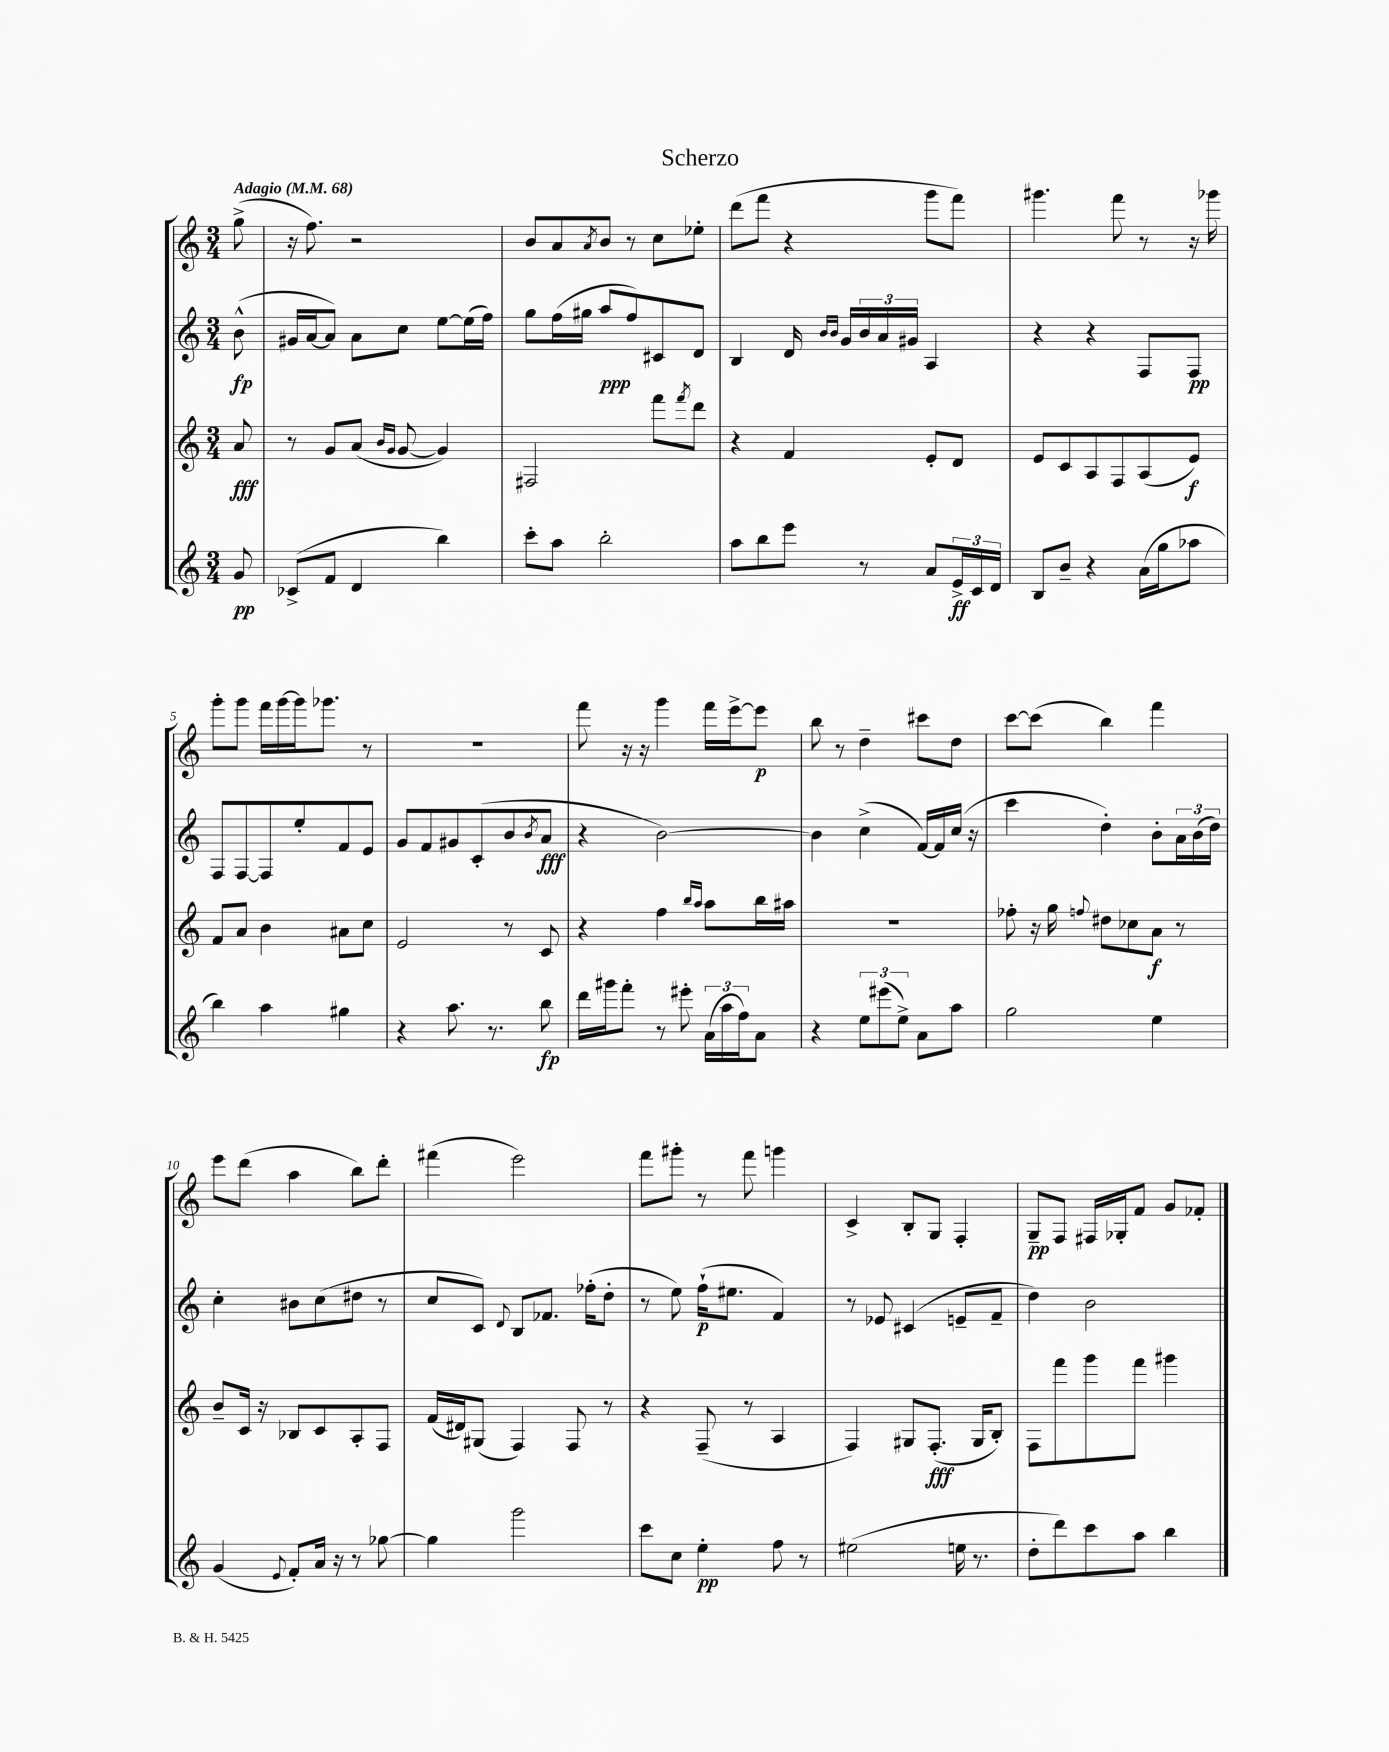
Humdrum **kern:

**kern	**kern	**kern	**kern
*staff4	*staff3	*staff2	*staff1
*clefG2	*clefG2	*clefG2	*clefG2
*k[]	*k[]	*k[]	*k[]
*M3/4	*M3/4	*M3/4	*M3/4
*MM68	*MM68	*MM68	*MM68
8g	8a	(8b^^	(8gg^
=	=	=	=
(8c-^	8r	16g#	16r
.	.	[16a	8.ff)
8f	8g	8a])	.
4d	(8a	8a	2r
.	16qqb	.	.
.	16qqg	.	.
.	[8g	8cc	.
4bb)	4g])	[8ee	.
.	.	(16ee]	.
.	.	16ff)	.
=	=	=	=
8ccc'	2F#	8gg	8b
8aa	.	(16ff	8a
.	.	16gg#	.
.	.	.	8qa
2bb'	.	8aa	8b
.	.	8ff)	8r
.	8fff	8c#	8cc
.	8qfff	.	.
.	8ddd	8d	8ee-'
=	=	=	=
8aa	4r	4B	(8ddd
8bb	.	.	8fff
8eee	4f	16d	4r
.	.	16qqb	.
.	.	16qqb	.
.	.	16g	.
8r	.	24b	.
.	.	24a	.
.	.	24g#	.
8a	8e'	4A	8ggg
24e^	8d	.	8fff)
24c	.	.	.
24d	.	.	.
=	=	=	=
8B	8e	4r	4.ggg#
8b~	8c	.	.
4r	8A	4r	.
.	8F	.	8fff
(16a	(8A	8F	8r
16gg	.	.	.
8aa-	8e)	8F	16r
.	.	.	16ggg-
=	=	=	=
4bb)	8f	8F	8ggg'
.	8a	[8F	8ggg
4aa	4b	8F]	16fff
.	.	.	[16ggg
.	.	8ee'	16ggg]
.	.	.	8.ggg-
4gg#	8a#	8f	.
.	8cc	8e	8r
=	=	=	=
4r	2e	8g	2.r
.	.	8f	.
8.aa	.	8g#	.
.	.	(8c'	.
8.r	.	.	.
.	8r	8b	.
.	.	8qb	.
8bb	8c	8a	.
=	=	=	=
16ddd	4r	4r	8fff
16ggg#	.	.	.
8fff'	.	.	16r
.	.	.	16r
8r	4ff	[2b)	4ggg
8eee#'	.	.	.
.	16qqbb	.	.
.	16qqaa	.	.
(24a	8aa	.	16fff
24aa	.	.	.
.	.	.	[16eee^
24ff)	.	.	.
8a	16bb	.	8eee]
.	16aa#	.	.
=	=	=	=
4r	2.r	4b]	8bb
.	.	.	8r
12ee	.	(4cc^	4dd~
(12eee#	.	.	.
12ee^)	.	.	.
8a	.	[16f)	8ccc#
.	.	16f]	.
8aa	.	(16cc	8dd
.	.	16r	.
=	=	=	=
2gg	8ff-'	4ccc	[8ccc
.	16r	.	(8ccc]
.	16gg	.	.
.	8qqff	.	.
.	8dd#	4dd')	4bb)
.	8cc-	.	.
4ee	8a	8b'	4fff
.	8r	24a	.
.	.	(24b	.
.	.	24dd)	.
=	=	=	=
(4g	8b~	4cc'	8eee
.	16c	.	(8ddd
.	16r	.	.
8qqe	.	.	.
8f')	8B-	8b#	4aa
16a	8c	(8cc	.
16r	.	.	.
8r	8A'	8dd#	8bb)
[8gg-	8F	8r	8ddd'
=	=	=	=
4gg-]	(16f	8cc	(4fff#
.	16d#)	.	.
.	(8G#	8c)	.
.	.	8qqd	.
2ggg	4F)	8B	2eee)
.	.	8.f-	.
.	8F	.	.
.	.	(16ff-'	.
.	8r	8dd'	.
=	=	=	=
8ccc	4r	8r	8fff
8cc	.	8ee)	8ggg#'
4ee'	(8F~	(16ff`	8r
.	.	8.ee#	.
.	8r	.	8fff
8ff	4A	4f)	4ggg
8r	.	.	.
=	=	=	=
(2ee#	4F)	8r	4c^
.	.	8e-	.
.	8G#	(4c#	8B'
.	(8.F'	.	8G
16ee	.	8e~	4F'
8.r	16G#	.	.
.	8B')	8f~	.
=	=	=	=
8dd'	8F	4dd)	8G~
8ddd)	8fff	.	8F
8ccc	8ggg	2b	16F#
.	.	.	16G-'
8aa	8fff	.	8f
4bb	4ggg#	.	8g
.	.	.	8f-'
==	==	==	==
*-	*-	*-	*-
